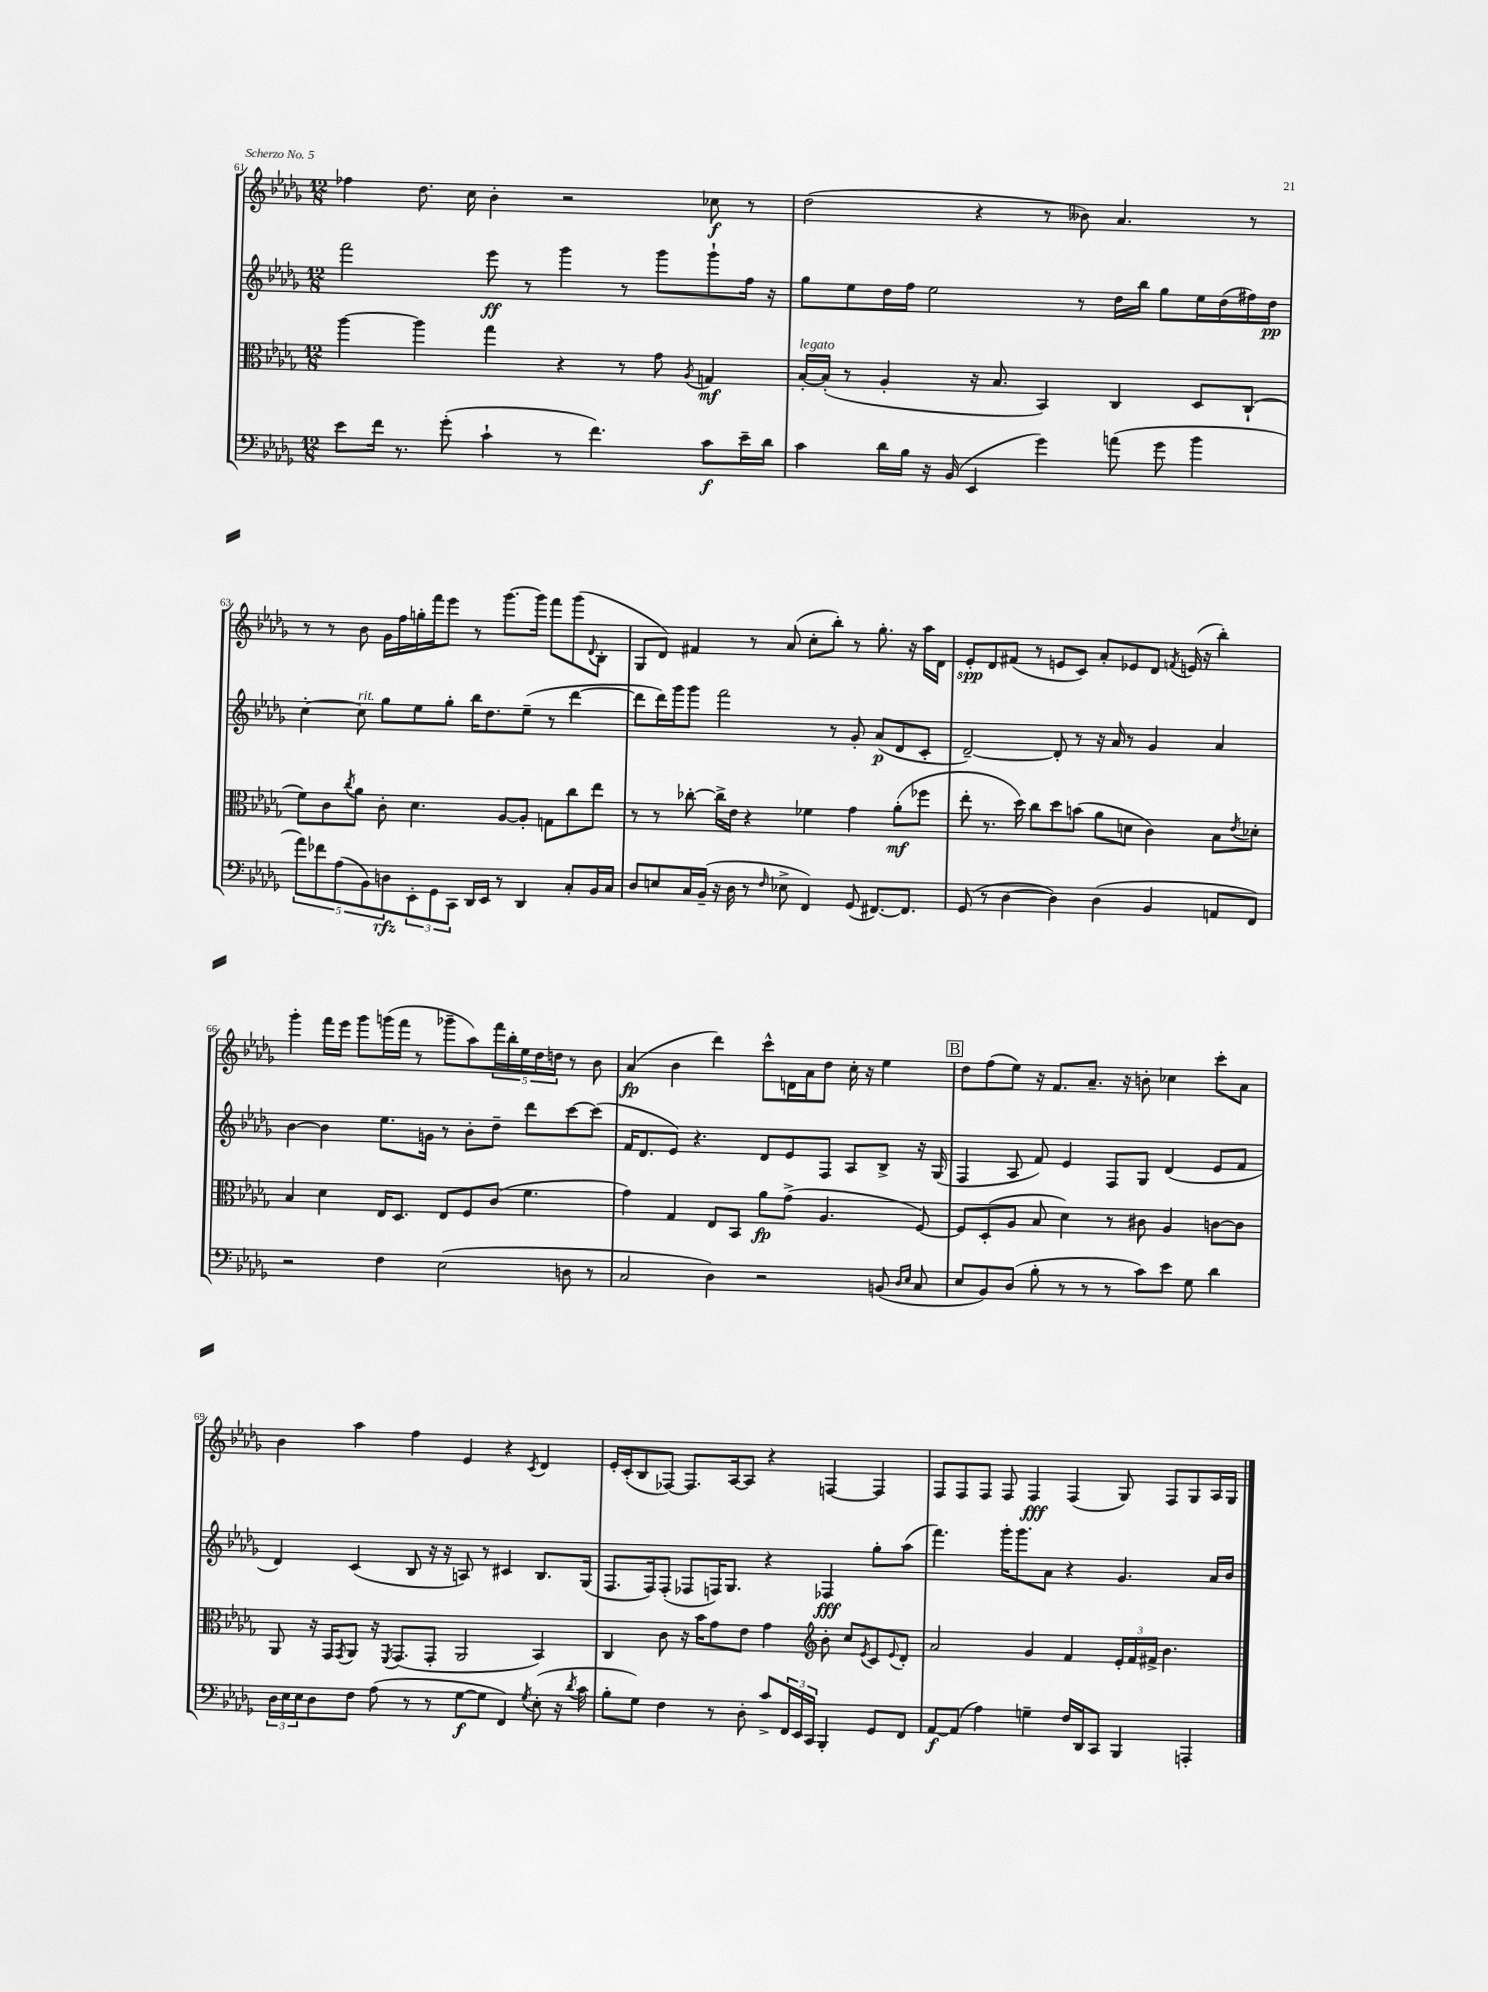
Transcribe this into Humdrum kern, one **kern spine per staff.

**kern	**kern	**kern	**kern
*staff4	*staff3	*staff2	*staff1
*clefF4	*clefC3	*clefG2	*clefG2
*k[b-e-a-d-g-]	*k[b-e-a-d-g-]	*k[b-e-a-d-g-]	*k[b-e-a-d-g-]
*M12/8	*M12/8	*M12/8	*M12/8
8e-\L	[4aa-\	2fff\	4ff-\
16f\Jk	.	.	.
8.r	.	.	.
.	4aa-\]	.	8.dd-\
(8g-'\	.	.	.
.	.	.	16cc\
4c`\	4gg-\	8eee-\	4b-'\
.	.	8r	.
8r	4r	4ggg-\	2r
4.f\)	.	.	.
.	8r	8r	.
.	8g-\	8ggg-\L	.
.	8qA-/	.	.
8c\L	4G/	8ggg-`\	8cc-\
16e-~\L	.	16ff\Jk	8r
16d-\JJ	.	16r	.
=	=	=	=
4c\	[16B-'/LL	8gg-\L	(2dd-\
.	(16B-'/]JJ	.	.
.	8r	8ee-\	.
16d-\LL	4A-'/	16dd-\L	.
16B-\JJ	.	16ff\JJ	.
16r	.	2ee-\	.
(16BB-/	.	.	.
4EE-/	16r	.	4r
.	8.B-/	.	.
4g-\)	4BB-/)	.	8r
.	.	8r	8b--\)
(8a\	4C/	16dd-\LL	4.a-/
.	.	16bb-\JJ	.
8g-\	.	8gg-\L	.
4b-\	8D-/L	16ee-\L	.
.	.	(16dd-\	.
.	(8C`/J	16ff#\)	8r
.	.	16dd-\JJ	.
=	=	=	=
10a-\L)	8f\L)	[4cc'\	8r
10f-\	.	.	.
.	8c\	.	8r
(10A-\	.	.	.
.	8qcc/	.	.
.	8a-\J	8cc\]	8b-\
10BB-\)	.	.	.
.	8c'\	8gg-\L	16g-\LL
10D\	.	.	.
.	.	.	16ff\
12EE-'\	4.d-\	8ee-\	16gg'\
.	.	.	16fff\J
12GG-\	.	.	.
.	.	8gg-'\J	8eee-\J
12CC\J	.	.	.
16DD-/LL	.	16bb-\LK	8r
16EE-/JJ	.	8.dd-\	.
8r	[8A-/L	.	[8.ggg-\L
4DD-/	8A-'/]J	(8ee-~\J	.
.	.	.	16ggg-\]Jk
.	8G\L	8r	8fff\L
8C'/L	8cc\	[4ddd-\	(8ggg-\
.	.	.	8qqd-/
16BB-/L	8ee-\J	.	8B-'\J
16C/JJ	.	.	.
=	=	=	=
8D-/L	8r	8ddd-\]L	8G-/L
8E/	8r	16ddd-\L)	8d-/J)
.	.	16ggg-\J	.
16C/L	[8cc-'\	8ggg-\J	4f#/
(16BB-~/JJ	.	.	.
16r	16cc-^\]LL	2fff\	.
16D-\	16e-\JJ	.	.
8r	4r	.	8r
16qqF/	.	.	.
8E-^\	.	.	(8a-/
4FF/)	4f-\	.	8cc'\L
.	.	8r	8bb-'\J)
(8GG-/	4g-\	8g-'/	8r
[8.FF#/L)	.	(8a-/L	8.gg-'\
.	(8a-'\L	8d-/	.
8.FF#/]J	.	.	16r
.	8ff-\J	8c'/J	16aa-\LL
.	.	.	16d-\JJ
=	=	=	=
(8GG-/	8ee-'\	[2d-~/)	8e-'/L
8r	8.r	.	8d-/
[4D-\	.	.	(8f#/J
.	16dd-\)	.	.
.	8cc\L	.	8r
4D-\])	8dd-\	8d-'/]	8e/L
.	(8b\J	8r	8c/J)
(4D-\	8a-\L	16r	8a-'/L
.	.	16a-/	.
.	8d\J	8r	8e-/
4BB-/	4c\)	4g-/	8d-/J
.	.	.	8qf/
.	.	.	(16e/
.	.	.	16r
8AA/L	8B-\L	4a-/	4bb-'\)
.	8qe-/	.	.
8FF/J)	8d-'\J	.	.
=	=	=	=
2r	4B-/	[4b-\	4ggg-'\
.	4d-\	4b-\]	16fff\LL
.	.	.	16eee-\JJ
.	.	.	8ggg-\L
4F\	16E-/LK	8.ee-\L	(16ggg\L
.	8.D-/J	.	16fff\JJ
.	.	.	8r
.	.	16g\Jk	.
(2E-\	8E-/L	8r	8ggg-~\L
.	8F/	8b-'\L	8aa-\)
.	(8c/J	8dd-~\J	20fff\L
.	.	.	20bb-'\
.	.	.	20ee-\
.	4.f\	8ddd-\L	.
.	.	.	20dd-\
.	.	.	20dd\JJ
8D\	.	[8ccc\	8r
8r	.	(8ccc\]J	8b-\
=	=	=	=
2C/	4g-\)	16f/LK	(4a-/
.	.	8.d-/	.
.	4G-/	8e-/J)	4b-\
.	.	4.r	.
4D-\)	8E-/L	.	4ddd-\)
.	8BB-/J	.	.
2r	8a-\L	8d-/L	8ccc^^\L
.	(8g-^\J	8e-/	16d\L
.	.	.	16a-\J
.	4.A-/	8F/J	8dd-\J
.	.	8A-/L	16cc'\
.	.	.	16r
(8BB/	.	8B-^/J	4ee-\
16qqD-/LL	.	.	.
16qqE-/JJ	.	.	.
8C/	[8F/)	16r	.
.	.	(16G-/	.
=	=	=	=
8E-/L	8F/]L	4F/	8dd-\L
8BB-/)	(8D-'/	.	(8ff\
(8D-/J	8A-/J	8A-/	8ee-\J)
8B-'\	8B-/	8f/)	16r
.	.	.	8.f/L
8r	4d-\)	4e-/	.
8r	.	.	8.a-~/J
8r	8r	8F/L	.
.	.	.	16r
8c\L)	8c#\	8G-/J	8b'\
8e-\J	4A-/	(4d-/	4cc-\
8G-\	.	.	.
4d-\	[8c\L	8e-/L	8ccc'\L
.	8c\]J	8f/J	8a-\J
=	=	=	=
24D-\LL	8AA-/	4d-/)	4b-\
24E-\	.	.	.
24E-\J	.	.	.
8D-\	16r	.	.
.	16GG-/LK	.	.
.	8qGG-/	.	.
8F\J	8AA-/J	(4c/	4aa-\
(8A-\	16r	.	.
.	8qFF/	.	.
.	(8.GG-/L	.	.
8r	.	8B-/	4ff\
8r	8GG-'/J	16r	.
.	.	16r	.
[8G-\L	2AA-/	8A/)	4e-/
8G-\]J	.	8r	.
4FF/)	.	4c#/	4r
8qG-/	.	.	8qc/
(8E-'\	4BB-/)	8.B-/L	4d-/
16r	.	.	.
8qd-/	.	.	.
16c\	.	(16G-/Jk	.
=	=	=	=
8B-'\L	4C/	8.F/L	16e-'/LL
.	.	.	(16c'/J
8G-\J)	.	.	8B-/
.	.	16F/k)	.
4F\	8c\	(8F'/J	[8F-/J)
.	16r	8F-/L	8.F-/]L
.	16b-\LK	.	.
8r	8g-\	16F/K)	.
.	.	8.G-/J	[16A-/k
8D-'\	8e-\J	.	8A-/]J
8c^/L	4g-\	4r	4r
24FF/L	.	.	.
24EE-/	.	.	.
24CC/JJ	.	.	.
*	*clefG2	*	*
4BBB-'/	8b-'\	4F-/	[4F/
.	8cc/L	.	.
.	8qe-/	.	.
8GG-/L	8c/	8gg-'\L	4F/]
.	8qqe-/	.	.
8FF/J	8d-'/J	(8aa-\J	.
=	=	=	=
[8AA-/L	2a-/	4.fff\)	8F/L
(8AA-/]J	.	.	8F/
4A-\)	.	.	8F/J
.	.	16ggg-'\LK	8F/
.	.	8.ggg-\	.
4G~\	4g-/	.	4F/
.	.	8a-\J	.
16F/LL	4f/	4r	(4F/
16DD-/J	.	.	.
8CC/J	.	.	.
4BBB-/	24e-'/LL	4.g-/	8G-/)
.	24f/	.	.
.	24f#^/JJ	.	.
.	4.b-\	.	8F/L
4AAA'/	.	.	8G-/
.	.	16a-/LL	16A-/L
.	.	16b-/JJ	16G-/JJ
==	==	==	==
*-	*-	*-	*-
